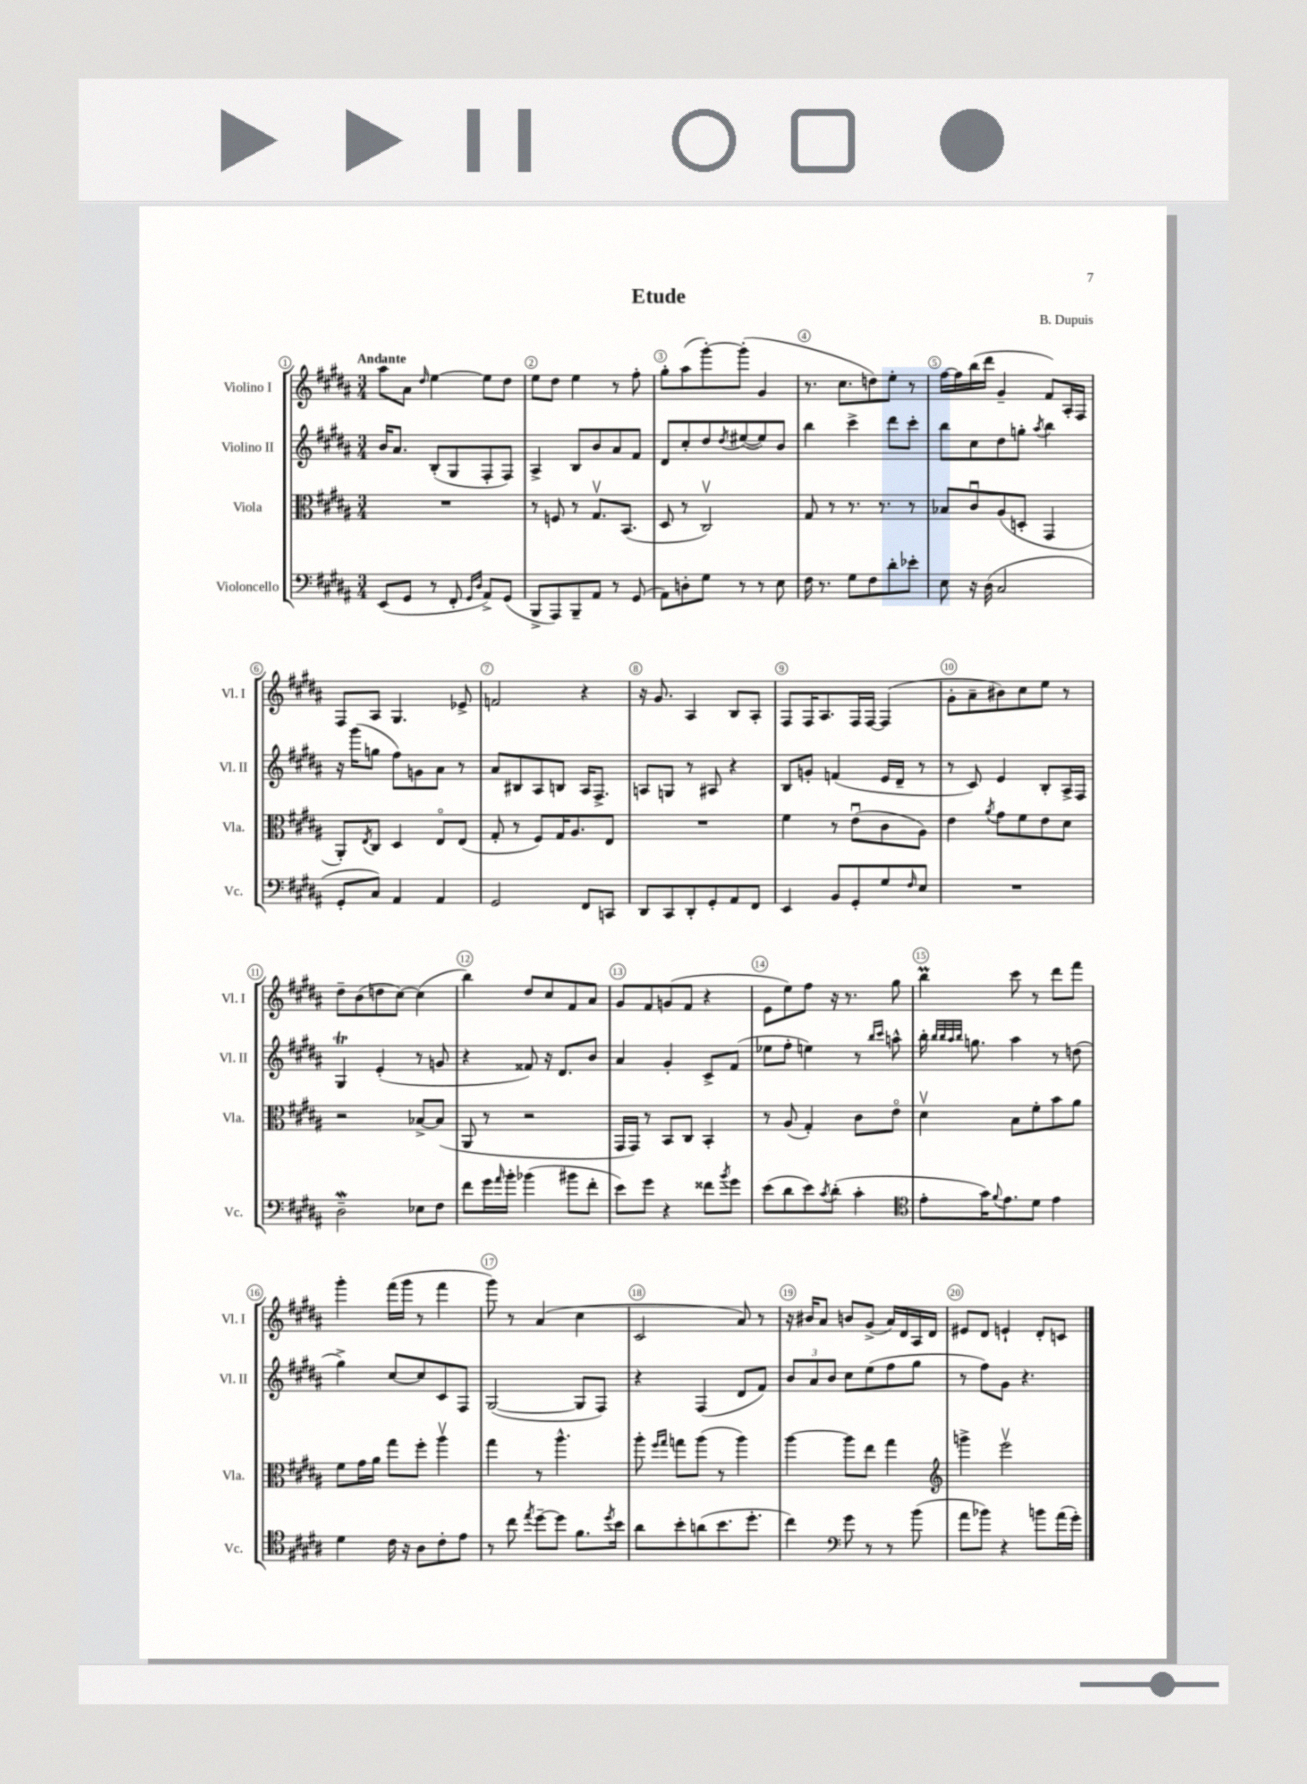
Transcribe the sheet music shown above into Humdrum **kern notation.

**kern	**kern	**kern	**kern
*staff4	*staff3	*staff2	*staff1
*clefF4	*clefC3	*clefG2	*clefG2
*k[f#c#g#d#a#]	*k[f#c#g#d#a#]	*k[f#c#g#d#a#]	*k[f#c#g#d#a#]
*M3/4	*M3/4	*M3/4	*M3/4
(8EE	2.r	16b	8aa#
.	.	8.a#	.
8GG#	.	.	8a#
.	.	.	16qqdd#
8r	.	(8B'	[4ee
8FF#'	.	8G#	.
16qqGG#	.	.	.
16qqD#	.	.	.
8AA#^)	.	8F#'	8ee]
(8GG#	.	8F#)	8dd#
=	=	=	=
8BBB^	8r	4A#^	8ee
8AAA#)	8F	.	8dd#
8BBB~	8r	8B	4ee
8AA#	8.G#v	8b	.
8r	.	8a#	8r
.	(8.BB	.	.
(8GG#	.	8f#	8ff#'
=	=	=	=
8AA#)	8D#	8d#	8gg#'
8D'	8r	8cc#'	(8aa#
8G#	2C#v)	8dd#	[8ggg#')
.	.	8qdd#	.
8r	.	([8ee#	(8ggg#']
8r	.	8ee#])	4g#
8E	.	8b	.
=	=	=	=
16F#	8G#	4bb	8.r
8.r	.	.	.
.	8r	.	.
.	.	.	8.cc#
8G#	8.r	4ccc#^	.
8F#	.	.	8dd)
.	8.r	.	.
8d#'	.	8ddd#	8ee'
8e-'	8r	8ccc#'	8r
=	=	=	=
8E	8B-	8bb	[16ff#
.	.	.	16ff#]
16r	8c#u	8cc#	(16bb
(16D#	.	.	16ddd#
2C#	(8A#	8dd#	4g#~
.	8D'	8gg'	.
.	.	8qaa#	.
.	4GG#	4bb	8f#)
.	.	.	16A#'
.	.	.	16F#
=	=	=	=
8GG#'	8AA#')	16r	8F#
.	.	(16ggg#	.
.	8qE	.	.
8C#)	8C#	8gg	8A#
4AA#	4D#	8ff#)	4.G#
.	.	8g	.
4AA#	8Eo	8a#	.
.	(8E	8r	8e-^
=	=	=	=
2GG#	8G#'	8a#	2f
.	8r	8B#	.
.	8F#)	8A#	.
.	16G#	8B	.
.	8.A#	.	.
8FF#	.	16A#	4r
.	.	8.F#^	.
8CC	8E	.	.
=	=	=	=
8DD#	2.r	8A	16r
.	.	.	8.g#
8CC#	.	8G	.
8DD#'	.	8r	4A#
8GG#'	.	8A#	.
8AA#	.	4r	8B
8FF#	.	.	8A#'
=	=	=	=
4EE	4f#	8B	8F#
.	.	8g'	16F#
.	.	.	8.A#
8BB	8r	(4f	.
8GG#'	(8eu	.	16F#
.	.	.	[16F#
8G#	8c#	16e	(4F#]
.	.	16d#~	.
16qqF#	.	.	.
8E	8A#)	8r	.
=	=	=	=
2.r	4e	8r	8g#'
.	.	8c#)	8a#~
.	8qa#	.	.
.	8g#	4e	8b#)
.	8f#	.	8cc#
.	8e	8B'	8ee
.	8d#	16A#^	8r
.	.	16F#	.
=	=	=	=
2D#~	2r	4G#	8dd#~
.	.	.	(8b
.	.	(4e'	8dd
.	.	.	[8cc#)
8E-	[8B-^	8r	(4cc#]
8F#	(8B-]	8g	.
=	=	=	=
8f#	8AA#	4r	4bb)
16g#	8r	.	.
16qqa#	.	.	.
16b'	.	.	.
(4b-	2r	8f##)	8dd#
.	.	16r	8cc#
.	.	8.d#	.
8b#	.	.	8f#
8f#'	.	8b	8a#
=	=	=	=
8e)	16GG#	4a#	8g#
.	16GG#)	.	.
8g#	8r	.	8f#
4r	8BB	4g#'	(8g
.	8C#	.	8f#
8f##	4BB'	8c#^	4r
8qb	.	.	.
8g#	.	(8f#	.
=	=	=	=
(8e	8r	8ee-	8e
8d#	(8A#	8ff#'	8ee)
8e)	4G#')	4ee)	8ff#
8qc#	.	.	.
(8d#'	.	.	16r
.	.	.	8.r
4c#'	8c#	8r	.
.	.	16qqbb	.
.	.	16qqccc#	.
.	8eo	8aa^^	8gg#
=	=	=	=
*clefC4	*	*	*
8e'	4d#v	16bb'	4bb
.	.	32qqbb	.
.	.	32qqbb	.
.	.	32qqaa#	.
.	.	32qqbb	.
.	.	8.gg	.
16g#)	.	.	.
8qqf#	.	.	.
8.e	.	.	.
.	8B	4aa#	8ccc#
8d#	8f#'	.	8r
4e	8b	8r	8ddd#
.	8a#	(8dd	8fff#
=	=	=	=
4d#	8f#	4gg#^)	4ggg#'
.	16g#	.	.
.	16a#	.	.
16c#	8gg#	[8cc#	(16fff#
16r	.	.	16ggg#
8A#	8ff#'	8cc#]	8r
8c#'	4aa#v	8c#	4fff#
8e	.	8F#	.
=	=	=	=
8r	4gg#	([2G#	8ggg#)
8cc#	.	.	8r
8qee	.	.	.
[8dd#~	8r	.	(4a#
8dd#]	4.aa#^^	.	.
8.f#	.	8G#]	4cc#
.	.	8F#)	.
8qdd#	.	.	.
16b	.	.	.
=	=	=	=
8a#	8aa#'	4r	2c#
.	16qqff#	.	.
.	16qqgg#	.	.
8b'	8gg	.	.
(8a	(8aa#	(4F#	.
8.b	8r	.	.
.	4aa#)	8d#	8a#)
8.dd#'	.	.	.
.	.	8f#)	8r
=	=	=	=
4cc#)	[4aa#	12b	16r
.	.	.	16b#
.	.	12a#	.
.	.	.	8a#
.	.	12b	.
*clefF4	*	*	*
8g#	8aa#]	8cc#	8b
8r	8ee	(8ee	(8g#^
8r	4gg#	8ff#	16a#)
.	.	.	16d#
(8b	.	8gg#	16A#
.	.	.	16d#
=	=	=	=
*	*clefG2	*	*
8a#	4ggg^	8r	8e#
8b-)	.	8ff#)	8d#
4r	2eeev	8g#	4e`
.	.	4.r	.
8b	.	.	8d#'
(16a#	.	.	8c
16g#')	.	.	.
==	==	==	==
*-	*-	*-	*-
